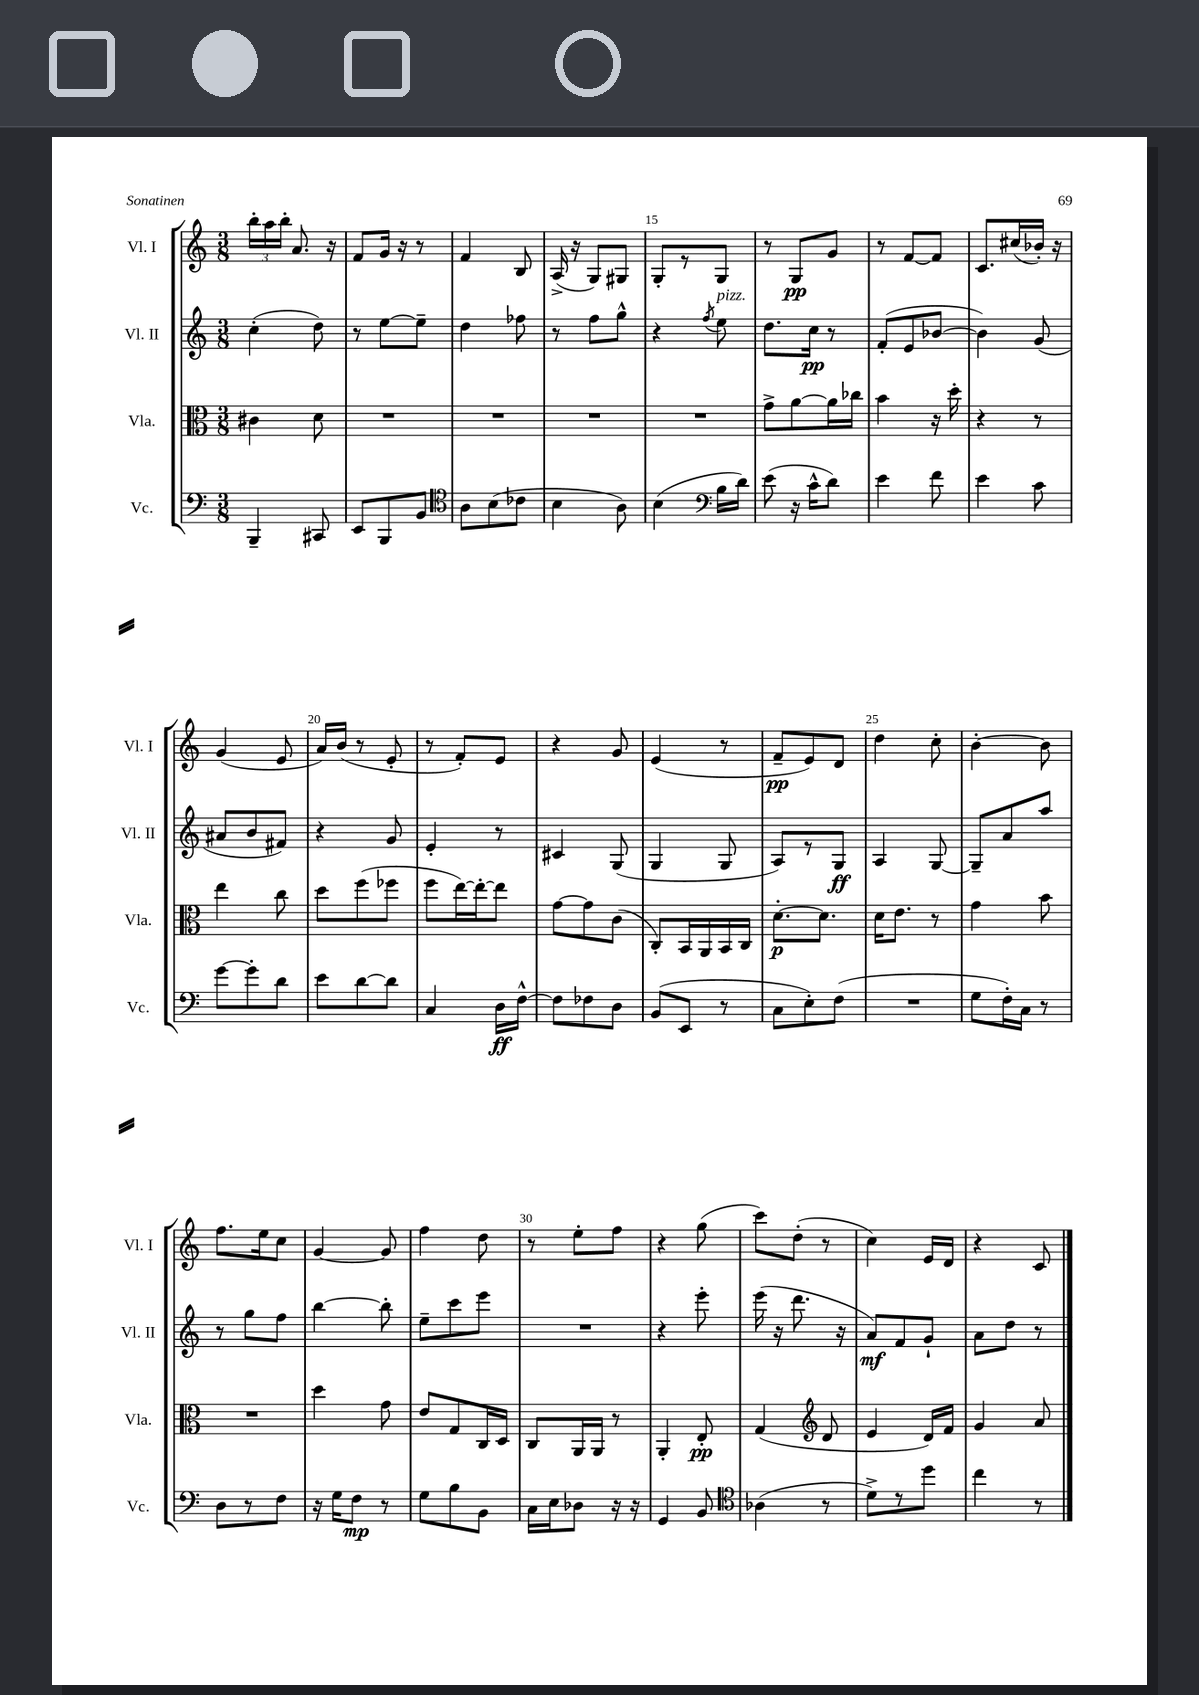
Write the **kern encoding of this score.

**kern	**dynam	**kern	**dynam	**kern	**dynam	**kern	**dynam
*part4	*part4	*part3	*part3	*part2	*part2	*part1	*part1
*staff4	*staff4	*staff3	*staff3	*staff2	*staff2	*staff1	*staff1
*I"Vc.	*	*I"Vla.	*	*I"Vl. II	*	*I"Vl. I	*
*I'Vc.	*	*I'Vla.	*	*I'Vl. II	*	*I'Vl. I	*
*clefF4	*	*clefC3	*	*clefG2	*	*clefG2	*
*k[]	*	*k[]	*	*k[]	*	*k[]	*
*M3/8	*	*M3/8	*	*M3/8	*	*M3/8	*
=11	=11	=11	=11	=11	=11	=11	=11
4BBB~/	.	4c#X\	.	(4cc'\	.	24bb'\LL	.
.	.	.	.	.	.	24aa\	.
.	.	.	.	.	.	24bb'\JJ	.
.	.	.	.	.	.	8.a/	.
8CC#X/	.	8d\	.	8dd\)	.	.	.
.	.	.	.	.	.	16r	.
=12	=12	=12	=12	=12	=12	=12	=12
8EE/L	.	4.r	.	8r	.	8f/L	.
8BBB/	.	.	.	[8ee\L	.	16g/Jk	.
.	.	.	.	.	.	16r	.
8BB/J	.	.	.	8ee~\J]	.	8r	.
=13	=13	=13	=13	=13	=13	=13	=13
*clefC4	*	*	*	*	*	*	*
8A\L	.	4.r	.	4dd\	.	4f/	.
(8B\	.	.	.	.	.	.	.
8c-X\J	.	.	.	8ff-X\	.	8B/	.
=14	=14	=14	=14	=14	=14	=14	=14
4B\	.	4.r	.	8r	.	(16A^/	.
.	.	.	.	.	.	16r	.
.	.	.	.	8ff\L	.	8G/L)	.
8A\)	.	.	.	8gg^^\J	.	8G#X/J	.
=15	=15	=15	=15	=15	=15	=15	=15
(4B\	.	4.r	.	4r	.	8G'/L	.
.	.	.	.	.	.	8r	.
*clefF4	*	*	*	*	*	*	*
.	.	.	.	8qff/	.	.	.
!	!	!	!	!LO:TX:a:i:t=pizz.	!	!	!
16B\LL	.	.	.	8ee\	.	8G/J	.
16d\JJ)	.	.	.	.	.	.	.
=16	=16	=16	=16	=16	=16	=16	=16
(8e\	.	8g^\L	.	8.dd\L	.	8r	.
16r	.	[8a\	.	.	.	8G/L	pp
16c^^\KL	.	.	.	16cc\Jk	pp	.	.
8d\J)	.	16a\L]	.	8r	.	8g/J	.
.	.	16cc-X\JJ	.	.	.	.	.
=17	=17	=17	=17	=17	=17	=17	=17
4e\	.	4b\	.	(8f'/L	.	8r	.
.	.	.	.	8e/	.	[8f/L	.
8f\	.	16r	.	[8b-X/J	.	8f/J]	.
.	.	16dd'\	.	.	.	.	.
=18	=18	=18	=18	=18	=18	=18	=18
4e\	.	4r	.	4b-\])	.	8.c/L	.
.	.	.	.	.	.	(16cc#X/L	.
8c\	.	8r	.	(8g/	.	16b-X'/JJ)	.
.	.	.	.	.	.	16r	.
!!LO:LB:g=z
=19	=19	=19	=19	=19	=19	=19	=19
[8g\L	.	4ee\	.	8a#X/L	.	(4g/	.
8g'\]	.	.	.	8b/	.	.	.
8d\J	.	8cc\	.	8f#X/J)	.	8e/	.
=20	=20	=20	=20	=20	=20	=20	=20
8e\L	.	8dd\L	.	4r	.	16a/LL)	.
.	.	.	.	.	.	(16b/JJ	.
[8d\	.	(8ff\	.	.	.	8r	.
8d\J]	.	8ff-X\J	.	8g/	.	8e'/	.
=21	=21	=21	=21	=21	=21	=21	=21
4C/	.	8ff\L	.	4e'/	.	8r	.
.	.	[16ee\L)	.	.	.	8f'/L)	.
.	.	16ee'\J_	.	.	.	.	.
16D\LL	ff	8ee\J]	.	8r	.	8e/J	.
[16F^^\JJ	.	.	.	.	.	.	.
=22	=22	=22	=22	=22	=22	=22	=22
8F\L]	.	[8g\L	.	4c#X/	.	4r	.
8F-X\	.	8g\]	.	.	.	.	.
8D\J	.	(8c\J	.	(8G/	.	8g/	.
=23	=23	=23	=23	=23	=23	=23	=23
(8BB/L	.	8C'/L)	.	4G/	.	(4e/	.
8EE/J	.	16BB/L	.	.	.	.	.
.	.	16AA/	.	.	.	.	.
8r	.	16BB/	.	8G/	.	8r	.
.	.	16C/JJ	.	.	.	.	.
=24	=24	=24	=24	=24	=24	=24	=24
8C\L	.	[8.d'\L	p	8A/L)	.	8f~/L	pp
8E'\)	.	.	.	8r	.	8e/)	.
.	.	8.d\J]	.	.	.	.	.
(8F\J	.	.	.	8G/J	ff	8d/J	.
=25	=25	=25	=25	=25	=25	=25	=25
4.r	.	16d\KL	.	4A/	.	4dd\	.
.	.	8.e\J	.	.	.	.	.
.	.	8r	.	[8G/	.	8cc'\	.
=26	=26	=26	=26	=26	=26	=26	=26
8G\L	.	4g\	.	8G~/L]	.	[4b'\	.
16F'\L)	.	.	.	8a/	.	.	.
16C\JJ	.	.	.	.	.	.	.
8r	.	8b\	.	8aa/J	.	8b\]	.
!!LO:LB:g=z
=27	=27	=27	=27	=27	=27	=27	=27
8D\L	.	4.r	.	8r	.	8.ff\L	.
8r	.	.	.	8gg\L	.	.	.
.	.	.	.	.	.	16ee\k	.
8F\J	.	.	.	8ff\J	.	8cc\J	.
=28	=28	=28	=28	=28	=28	=28	=28
16r	.	4dd\	.	[4bb\	.	[4g/	.
16G\KL	.	.	.	.	.	.	.
8F\J	mp	.	.	.	.	.	.
8r	.	8g\	.	8bb'\]	.	8g/]	.
=29	=29	=29	=29	=29	=29	=29	=29
8G\L	.	8e/L	.	8ee~\L	.	4ff\	.
8B\	.	8G/	.	8ccc\	.	.	.
8BB\J	.	16C/L	.	8eee\J	.	8dd\	.
.	.	16D/JJ	.	.	.	.	.
=30	=30	=30	=30	=30	=30	=30	=30
16C\LL	.	8C/L	.	4.r	.	8r	.
16E\J	.	.	.	.	.	.	.
8D-X\J	.	16AA/L	.	.	.	8ee'\L	.
.	.	16AA/JJ	.	.	.	.	.
16r	.	8r	.	.	.	8ff\J	.
16r	.	.	.	.	.	.	.
=31	=31	=31	=31	=31	=31	=31	=31
4GG/	.	4AA'/	.	4r	.	4r	.
8BB/	.	8E'/	pp	8eee'\	.	(8gg\	.
=32	=32	=32	=32	=32	=32	=32	=32
*clefC4	*	*	*	*	*	*	*
(4A-X\	.	(4G/	.	(16eee\	.	8ccc\L)	.
.	.	.	.	16r	.	.	.
.	.	.	.	8.ddd\	.	(8dd'\J	.
*	*	*clefG2	*	*	*	*	*
8r	.	8d/	.	.	.	8r	.
.	.	.	.	16r	.	.	.
=33	=33	=33	=33	=33	=33	=33	=33
8d^\L)	.	4e/	.	8a/L)	mf	4cc\)	.
8r	.	.	.	8f/	.	.	.
8dd\J	.	16d/LL)	.	8g`/J	.	16e/LL	.
.	.	16f/JJ	.	.	.	16d/JJ	.
=34	=34	=34	=34	=34	=34	=34	=34
4cc\	.	4g/	.	8a\L	.	4r	.
.	.	.	.	8dd\J	.	.	.
8r	.	8a/	.	8r	.	8c/	.
==	==	==	==	==	==	==	==
*-	*-	*-	*-	*-	*-	*-	*-
